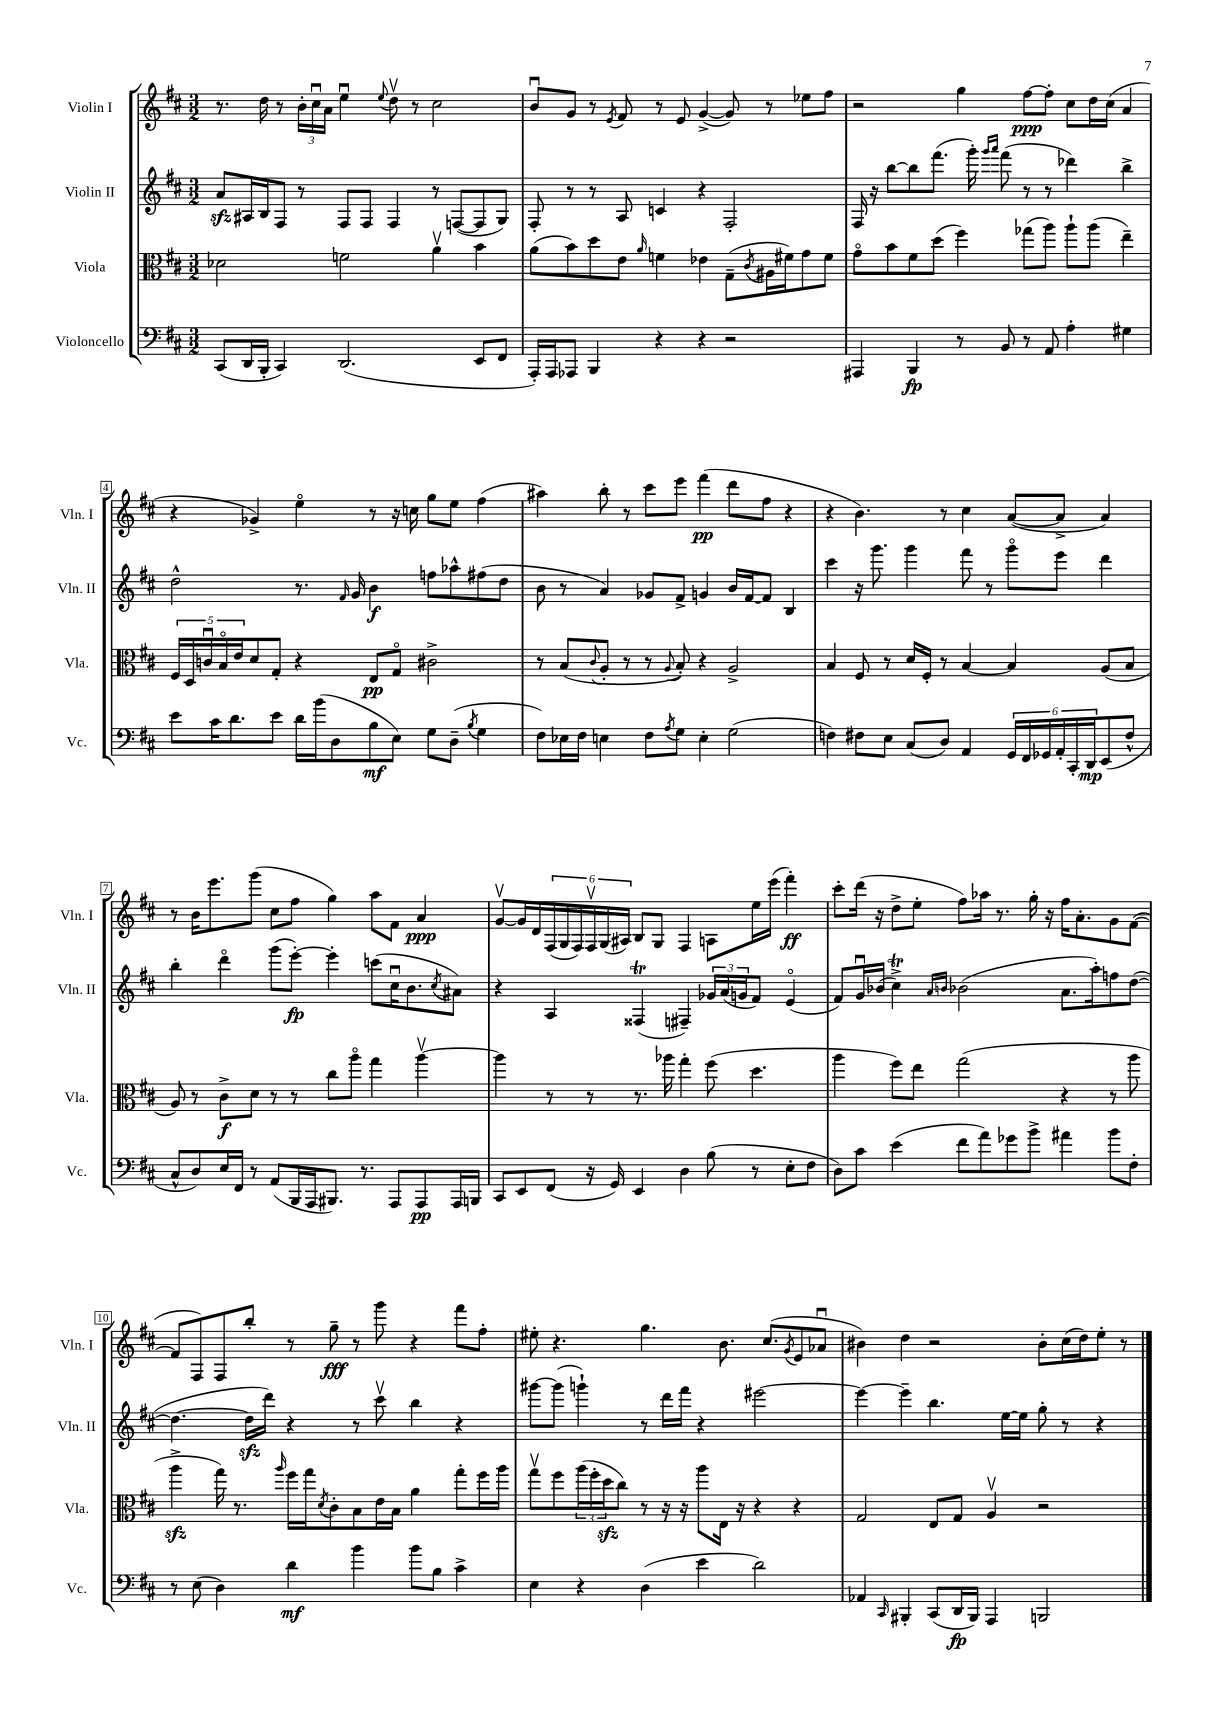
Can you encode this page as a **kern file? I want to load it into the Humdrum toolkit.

**kern	**dynam	**kern	**dynam	**kern	**dynam	**kern	**dynam
*part4	*part4	*part3	*part3	*part2	*part2	*part1	*part1
*staff4	*staff4	*staff3	*staff3	*staff2	*staff2	*staff1	*staff1
*I"Violoncello	*	*I"Viola	*	*I"Violin II	*	*I"Violin I	*
*I'Vc.	*	*I'Vla.	*	*I'Vln. II	*	*I'Vln. I	*
*clefF4	*	*clefC3	*	*clefG2	*	*clefG2	*
*k[f#c#]	*	*k[f#c#]	*	*k[f#c#]	*	*k[f#c#]	*
*M3/2	*	*M3/2	*	*M3/2	*	*M3/2	*
=1	=1	=1	=1	=1	=1	=1	=1
(8CC#/L	.	2d-X\	.	8azz/L	.	8.r	.
16DD/L	.	.	.	16A#X/L	.	.	.
16BBB'/JJ	.	.	.	16B/J	.	16dd\	.
4CC#/)	.	.	.	8F#/J	.	8r	.
.	.	.	.	8r	.	24b'\LL	.
.	.	.	.	.	.	24cc#u\	.
.	.	.	.	.	.	24a\JJ	.
(2.DD/	.	2fn\	.	8F#/L	.	4eeu\	.
.	.	.	.	8F#/J	.	.	.
.	.	.	.	.	.	8qqee/	.
.	.	.	.	4F#/	.	8ddv\	.
.	.	.	.	.	.	8r	.
.	.	4av\	.	8r	.	2cc#\	.
.	.	.	.	([8Fn/L	.	.	.
8EE/L	.	4b\	.	8F/]	.	.	.
8FF#/J	.	.	.	8G/J)	.	.	.
=2	=2	=2	=2	=2	=2	=2	=2
16AAA'/LL)	.	(8a\L	.	8F#'/	.	8bu/L	.
16AAA/J	.	.	.	.	.	.	.
8AAA-X/J	.	8b\)	.	8r	.	8g/J	.
4BBB/	.	8dd\	.	8r	.	8r	.
.	.	.	.	.	.	8qe/	.
.	.	8e\J	.	8A/	.	8f#/	.
.	.	16qqa/	.	.	.	.	.
4r	.	4fn\	.	4cn/	.	8r	.
.	.	.	.	.	.	8e/	.
4r	.	4e-X\	.	4r	.	([4g^/	.
2r	.	(8G~\L	.	2F#'/	.	8g/])	.
.	.	8qc#/	.	.	.	.	.
.	.	16A#X\L	.	.	.	8r	.
.	.	16f#X\J)	.	.	.	.	.
.	.	8g\	.	.	.	8ee-X\L	.
.	.	8f#\J	.	.	.	8ff#\J	.
=3	=3	=3	=3	=3	=3	=3	=3
4AAA#X/	.	8g\L	.	16F#/	.	2r	.
.	.	.	.	16r	.	.	.
.	.	8b\	.	[8bb\L	.	.	.
4BBB/	fp	8f#\	.	8bb\]	.	.	.
.	.	(8dd\J	.	(8.fff#\J	.	.	.
8r	.	4ff#\)	.	.	.	4gg\	.
.	.	.	.	16ggg'\)	.	.	.
.	.	.	.	16qqggg/LL	.	.	.
.	.	.	.	16qqaaa/JJ	.	.	.
8BB/	.	.	.	(8fff#\	.	.	.
8r	.	(8gg-X\L	.	8r	.	[8ff#\L	ppp
8AA/	.	8aa\J)	.	8r	.	8ff#'\J]	.
4A'\	.	8aa`\L	.	4ddd-X\)	.	8cc#\L	.
.	.	(8aa\J	.	.	.	16dd\L	.
.	.	.	.	.	.	(16cc#\JJ	.
4G#X\	.	4ee~\)	.	4bb^\	.	4a/	.
!!LO:LB:g=z
=4	=4	=4	=4	=4	=4	=4	=4
8e\L	.	20F#/LL	.	2dd^^\	.	4r	.
.	.	20D/	.	.	.	.	.
.	.	20cnu/	.	.	.	.	.
16c#\K	.	.	.	.	.	.	.
.	.	20B/	.	.	.	.	.
8.d\	.	.	.	.	.	.	.
.	.	20e/J	.	.	.	.	.
.	.	8d/	.	.	.	4g-X^/)	.
8e\J	.	8G'/J	.	.	.	.	.
16d\LL	.	4r	.	8.r	.	4ee\	.
(16b\J	.	.	.	.	.	.	.
8D\	.	.	.	.	.	.	.
.	.	.	.	16qqf#/	.	.	.
.	.	.	.	16g/	.	.	.
8B\	mf	8E/L	pp	4b\	f	8r	.
8E\J)	.	8G/J	.	.	.	16r	.
.	.	.	.	.	.	16ccn\	.
8G\L	.	2c#X^\	.	8ffn\L	.	8gg\L	.
(8D~\J	.	.	.	8aa-X^^\	.	8ee\J	.
8qB/	.	.	.	.	.	.	.
4G\	.	.	.	(8ff#X\	.	(4ff#\	.
.	.	.	.	8dd\J	.	.	.
=5	=5	=5	=5	=5	=5	=5	=5
8F#\L)	.	8r	.	8b\	.	4aa#X\)	.
16E-X\L	.	(8B/L	.	8r	.	.	.
16F#\JJ	.	.	.	.	.	.	.
.	.	8qqc#/	.	.	.	.	.
4En\	.	8A'/J	.	4a/)	.	8bb'\	.
.	.	8r	.	.	.	8r	.
8F#\L	.	8r	.	8g-X/L	.	8ccc#\L	.
8qA/	.	8qqA/	.	.	.	.	.
8G\J	.	8B'/)	.	8f#^/J	.	8eee\J	.
4E'\	.	4r	.	4gn/	.	(4fff#\	pp
(2G\	.	2A^/	.	16b/LL	.	8ddd\L	.
.	.	.	.	[16f#/J	.	.	.
.	.	.	.	8f#/J]	.	8ff#\J	.
.	.	.	.	4B/	.	4r	.
=6	=6	=6	=6	=6	=6	=6	=6
4Fn\)	.	4B/	.	4ccc#\	.	4r	.
8F#X\L	.	8F#/	.	16r	.	4.b\)	.
.	.	.	.	8.ggg\	.	.	.
8E\J	.	8r	.	.	.	.	.
(8C#/L	.	16d/LL	.	4ggg\	.	.	.
.	.	16F#'/JJ	.	.	.	.	.
8D/J)	.	8r	.	.	.	8r	.
4AA/	.	[4B/	.	8fff#\	.	4cc#\	.
.	.	.	.	8r	.	.	.
24GG/LL	.	4B/]	.	8ggg\L	.	([8a/L	.
24FF#/	.	.	.	.	.	.	.
24GG-X/	.	.	.	.	.	.	.
24AA'/	.	.	.	8eee\J	.	8a^/J]	.
24CC#'/	.	.	.	.	.	.	.
24DD/J	mp	.	.	.	.	.	.
(8EE/	.	(8A/L	.	4ddd\	.	4a/)	.
8F#^^/J	.	8B/J	.	.	.	.	.
!!LO:LB:g=z
=7	=7	=7	=7	=7	=7	=7	=7
8C#^^/L	.	8A/)	.	4bb'\	.	8r	.
8D/)	.	8r	.	.	.	16b\KL	.
.	.	.	.	.	.	8.eee\	.
16E/L	.	8c#^\L	f	4ddd\	.	.	.
16FF#/JJ	.	.	.	.	.	.	.
8r	.	8d\J	.	.	.	(8ggg\J	.
(8AA/L	.	8r	.	(8ggg\L	.	8cc#\L	.
16BBB/L	.	8r	.	[8eee'\J)	fp	8ff#\J	.
16AAA/J	.	.	.	.	.	.	.
8.BBB#X/J)	.	8cc#\L	.	4eee'\]	.	4gg\)	.
.	.	8aa\J	.	.	.	.	.
8.r	.	.	.	.	.	.	.
.	.	4gg\	.	(8cccn\L	.	8aa\L	.
8AAA/L	.	.	.	16cc#u\K	.	8f#\J	.
.	.	.	.	8.b\	.	.	.
8AAA/	pp	[4aav\	.	.	.	4a/	ppp
.	.	.	.	8qcc#/	.	.	.
16AAA/L	.	.	.	8a#X\J)	.	.	.
16BBBn/JJ	.	.	.	.	.	.	.
=8	=8	=8	=8	=8	=8	=8	=8
8CC#/L	.	4aa\]	.	4r	.	[8gv/L	.
8EE/	.	.	.	.	.	16g/L]	.
.	.	.	.	.	.	16d/	.
(8FF#/J	.	8r	.	4A/	.	(24F#/	.
.	.	.	.	.	.	24G/	.
.	.	.	.	.	.	24F#/)	.
16r	.	8r	.	.	.	24F#v/	.
.	.	.	.	.	.	(24G/	.
16GG/)	.	.	.	.	.	.	.
.	.	.	.	.	.	24A#X/JJ)	.
4EE/	.	8.r	.	(4F##Xt/	.	8B/L	.
.	.	.	.	.	.	8G/J	.
.	.	16aa-X\	.	.	.	.	.
4D\	.	4gg'\	.	4F#X~/)	.	4F#/	.
(8B\	.	(8ff#\	.	24g-X/LL	.	8An\L	.
.	.	.	.	(24a/	.	.	.
.	.	.	.	24gn/J	.	.	.
8r	.	4.dd\	.	8f#/J)	.	16ee\L	.
.	.	.	.	.	.	(16eee\JJ	.
8E'\L	.	.	.	(4e/	.	4fff#'\)	ff
8F#\J	.	.	.	.	.	.	.
=9	=9	=9	=9	=9	=9	=9	=9
8D\L)	.	4aa\	.	8f#/L)	.	8ccc#'\L	.
8c#\J	.	.	.	16gu/L	.	(16ddd\Jk	.
.	.	.	.	(16b-X/JJ	.	16r	.
(4e\	.	8ff#\L)	.	4cc#t^\)	.	8dd^\L	.
.	.	8ee\J	.	.	.	8ee'\J	.
.	.	.	.	16qqa/LL	.	.	.
.	.	.	.	16qqbn/JJ	.	.	.
8f#\L	.	(2gg\	.	(2b-X\	.	8ff#\L)	.
8a\)	.	.	.	.	.	16aa-X\Jk	.
.	.	.	.	.	.	8.r	.
8g-X\	.	.	.	.	.	.	.
8b^\J	.	.	.	.	.	16gg'\	.
.	.	.	.	.	.	16r	.
4a#X\	.	4r	.	8.a\L	.	16ff#\KL	.
.	.	.	.	.	.	8.a'\	.
.	.	.	.	16aa'\k)	.	.	.
8b\L	.	8r	.	8ffn\	.	8g\	.
8F#'\J	.	8aa\	.	([8dd\J	.	([8f#\J	.
!!LO:LB:g=z
=10	=10	=10	=10	=10	=10	=10	=10
8r	.	4aazz^\	.	4.dd\_	.	8f#/L]	.
(8E\	.	.	.	.	.	8F#/)	.
4D\)	.	16gg\)	.	.	.	8F#/	.
.	.	8.r	.	.	.	.	.
.	.	.	.	16ddzz\LL]	.	8bb'/J	.
.	.	.	.	16ddd\JJ)	.	.	.
.	.	16qqaa/	.	.	.	.	.
4d\	mf	16ff#\LL	.	4r	.	8r	.
.	.	16gg\J	.	.	.	.	.
.	.	8qd/	.	.	.	.	.
.	.	8c#'\	.	.	.	8gg~\	fff
4b\	.	8B\	.	8r	.	8r	.
.	.	16e\L	.	8ccc#v\	.	8ggg\	.
.	.	16B\JJ	.	.	.	.	.
8b\L	.	4a\	.	4bb\	.	4r	.
8B\J	.	.	.	.	.	.	.
4c#^\	.	8gg'\L	.	4r	.	8fff#\L	.
.	.	16ff#\L	.	.	.	8ff#'\J	.
.	.	16aa\JJ	.	.	.	.	.
=11	=11	=11	=11	=11	=11	=11	=11
4E\	.	8ggv\L	.	[8ggg#X\L	.	8ee#X'\	.
.	.	8ff#\	.	(8ggg#\J]	.	4.r	.
4r	.	(24aa\L	.	4gggn`\)	.	.	.
.	.	24ff#'\	.	.	.	.	.
.	.	24ddzz\J	.	.	.	.	.
.	.	8cc#\J)	.	.	.	.	.
(4D\	.	8r	.	8r	.	4.gg\	.
.	.	16r	.	16ddd\LL	.	.	.
.	.	16r	.	16fff#\JJ	.	.	.
4e\	.	8aa\L	.	4r	.	.	.
.	.	16E\Jk	.	.	.	8.b\	.
.	.	16r	.	.	.	.	.
2d\)	.	4r	.	[2eee#X\	.	.	.
.	.	.	.	.	.	(8.cc#/L	.
.	.	.	.	.	.	8qg/	.
.	.	4r	.	.	.	8e/	.
.	.	.	.	.	.	8a-Xu/J	.
=12	=12	=12	=12	=12	=12	=12	=12
4AA-X/	.	2G/	.	4eee#\_	.	4b#X\)	.
16qqCC#/	.	.	.	.	.	.	.
4BBB#X'/	.	.	.	4eee#~\]	.	4dd\	.
(8CC#/L	.	8E/L	.	4.bb\	.	2r	.
16DD/L	fp	8G/J	.	.	.	.	.
16BBB#/JJ)	.	.	.	.	.	.	.
4AAA/	.	4Av/	.	.	.	.	.
.	.	.	.	[16ee\LL	.	.	.
.	.	.	.	16ee\JJ]	.	.	.
2BBBn/	.	2r	.	8gg'\	.	8b#'\L	.
.	.	.	.	8r	.	(16cc#\L	.
.	.	.	.	.	.	16dd\J)	.
.	.	.	.	4r	.	8ee'\J	.
.	.	.	.	.	.	8r	.
==	==	==	==	==	==	==	==
*-	*-	*-	*-	*-	*-	*-	*-
